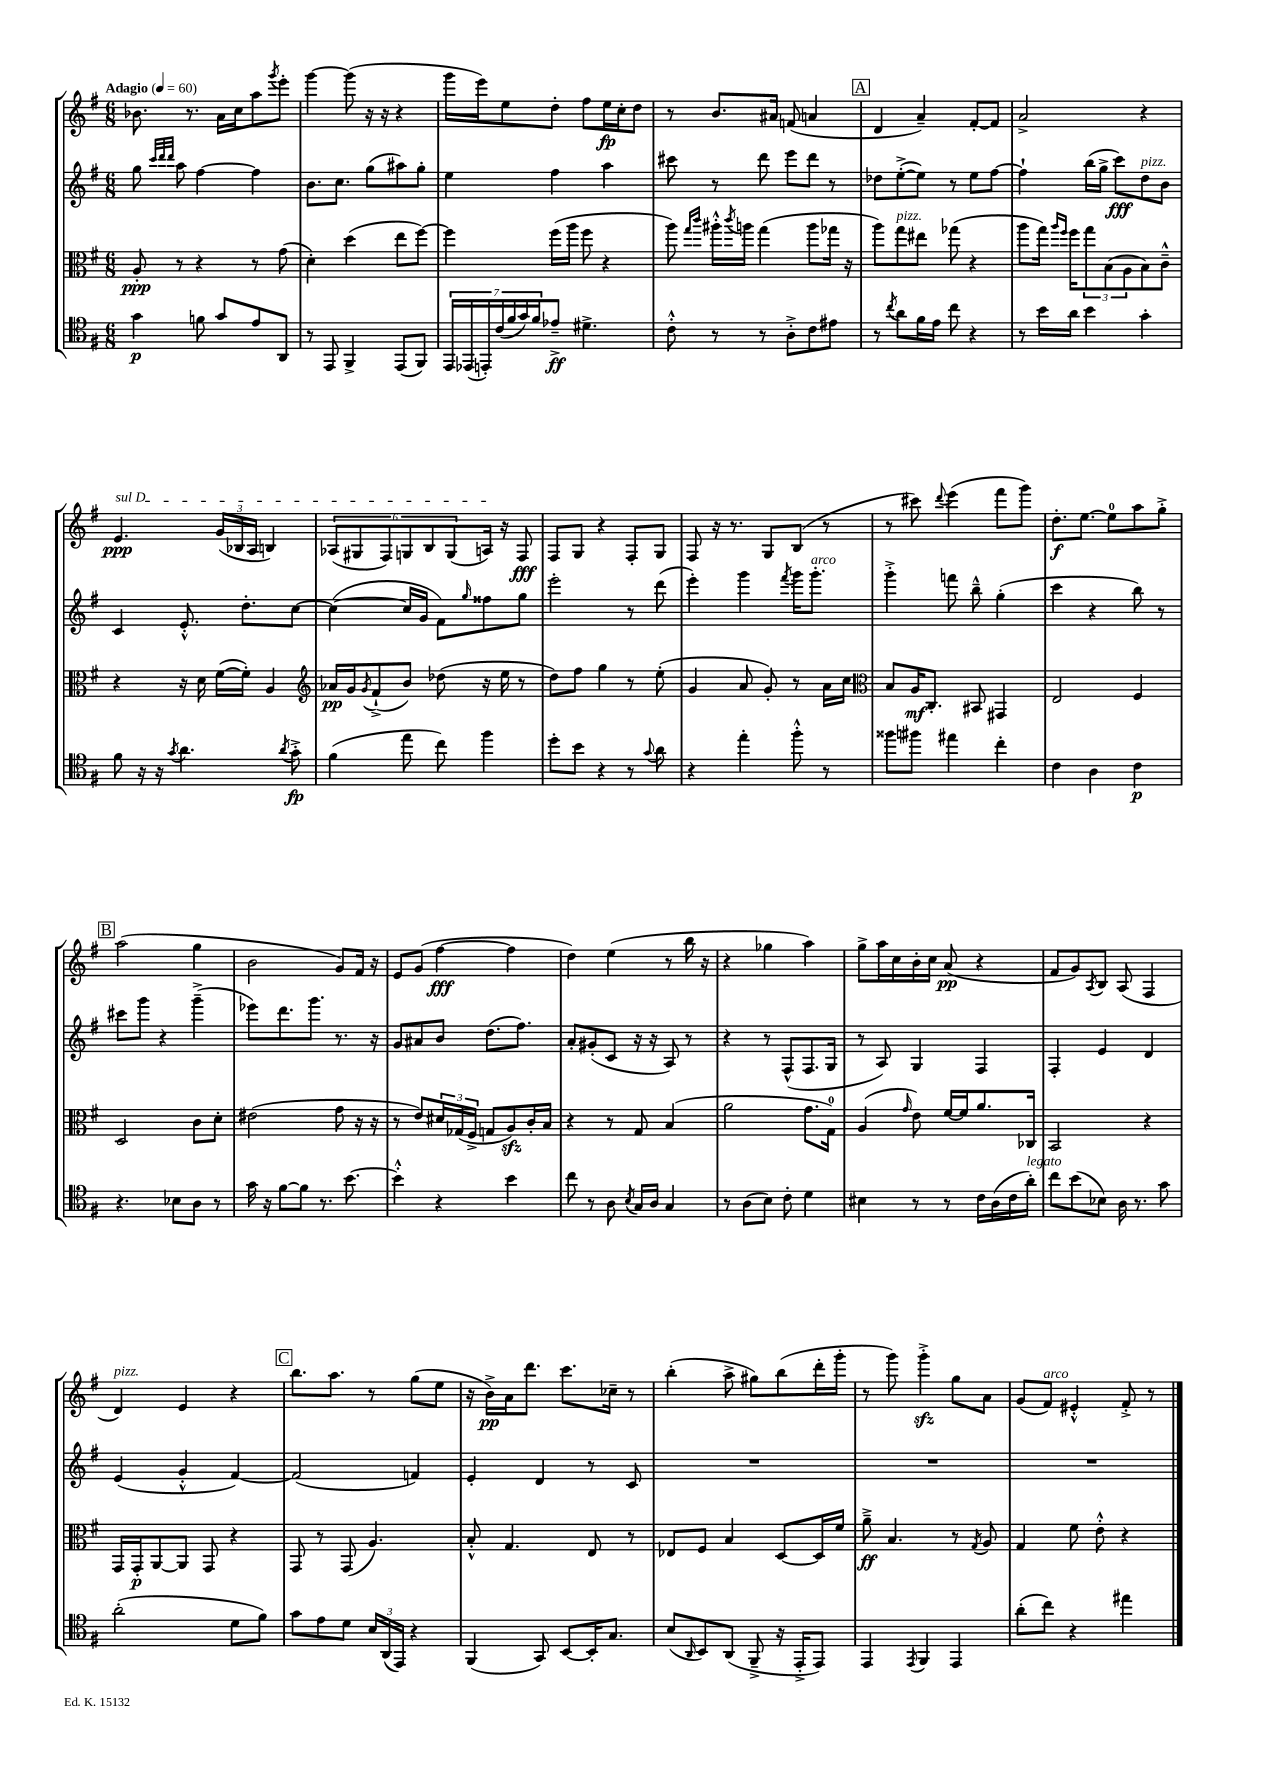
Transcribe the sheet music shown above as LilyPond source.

<<
\new StaffGroup <<
\new Staff = "s0" {
    \clef treble \key g \major \numericTimeSignature \time 6/8 \tempo "Adagio" 4 = 60
    bes'8. r8. a'16 c''16 a''8 \acciaccatura { g'''8 } e'''8-. |
    g'''4~ g'''8( r16 r16 r4 |
    g'''16 e'''16) e''8 d''8-. fis''8 e''16\fp c''16-. d''8 |
    r8 b'8. ais'16 f'8( a'4 |
    \mark \markup { \box "A" } d'4 a'4--) fis'8~-. fis'8 |
    a'2-> r4 |
    \once \override TextSpanner.bound-details.left.text = \markup { \italic "sul D" } e'4.\ppp\startTextSpan \tuplet 3/2 { g'16( bes16 a16 } b4) |
    \tuplet 6/4 { aes8( gis8 fis8) g8 b8 g8( } a16\stopTextSpan) r16 fis8\fff |
    fis8 g8 r4 fis8-. g8 |
    fis8 r16 r8. g8 b8( r8 |
    r8 cis'''8) \appoggiatura { d'''8 } e'''4( fis'''8 g'''8) |
    d''8.-.\f e''8.~ e''8-0 a''8 g''8-.-> |
    \mark \markup { \box "B" } a''2( g''4 |
    b'2 g'8) fis'16 r16 |
    e'8 g'8( fis''4~\fff fis''4 |
    d''4) e''4( r8 b''16 r16 |
    r4 ges''4 a''4) |
    g''8-> a''16 c''16 b'16-. c''16 a'8\pp( r4 |
    fis'8 g'8) \acciaccatura { a8 } b8 a8( fis4 |
    d'4^\markup { \italic "pizz." }) e'4 r4 |
    \mark \markup { \box "C" } b''8. a''8. r8 g''8( e''8 |
    r16 b'16->\pp) a'16 d'''8. c'''8. ces''16-- r8 |
    b''4-.( a''8-> gis''8) b''8( d'''16-. g'''16-. |
    r8 g'''8) g'''4-.->\sfz g''8 a'8 |
    g'8( fis'8^\markup { \italic "arco" }) eis'4-.-^ fis'8-.-> r8 \bar "|." |
}
\new Staff = "s1" {
    \clef treble \key g \major \numericTimeSignature \time 6/8
    g''8 \grace { c'''32 d'''32 d'''32 } a''8 fis''4~ fis''4 |
    b'8. c''8. g''8( ais''8) g''8-. |
    e''4 fis''4 a''4 |
    cis'''8 r8 d'''8 e'''8 d'''8 r8 |
    \mark \markup { \box "A" } des''8 e''8~-.->( e''8) r8 e''8 fis''8~ |
    fis''4-! b''16( g''16-> c'''8\fff) d''8^\markup { \italic "pizz." } b'8 |
    c'4 e'8.-.-^ d''8.-. c''8~ |
    c''4~( c''16 g'16 fis'8) \grace { g''16 } fisis''8 g''8 |
    e'''2-. r8 d'''8( |
    e'''4-.) g'''4 \acciaccatura { fis'''8 } g'''16 g'''8.-.^\markup { \italic "arco" } |
    g'''4-.-> f'''8 b''8---^ g''4-.( |
    c'''4 r4 b''8) r8 |
    \mark \markup { \box "B" } cis'''8 g'''8 r4 g'''4--->( |
    ees'''8) d'''8. g'''8. r8. r16 |
    g'8 ais'8 b'8 d''8.( fis''8.) |
    a'8-. gis'8-.( c'8 r16 r16 a8) r8 |
    r4 r8 fis8-^( fis8. g16 |
    r8 a8) g4 fis4 |
    fis4-. e'4 d'4 |
    e'4( g'4-.-^ fis'4~) |
    \mark \markup { \box "C" } fis'2( f'4) |
    e'4-. d'4 r8 c'8 |
    R2. |
    R2. |
    R2. \bar "|." |
}
\new Staff = "s2" {
    \clef alto \key g \major \numericTimeSignature \time 6/8
    a8-.\ppp r8 r4 r8 g'8( |
    d'4-.) d''4( e''8 fis''8~) |
    fis''4 fis''16( a''16 fis''8 r4 |
    a''8) \grace { g''16 c'''16 } ais''16-.-^ \acciaccatura { c'''8 } a''16 g''4( a''8 ges''16 r16 |
    \mark \markup { \box "A" } a''8) g''8^\markup { \italic "pizz." } eis''8 ges''8( r4 |
    a''8 g''16) \grace { a''16 fis''16 } fis''16 \tuplet 3/2 { g''8 b8( a8 } b8) c'8---^ |
    r4 r16 d'16 fis'16~( fis'16-.) a4 |
    \clef treble aes'16\pp g'16 \acciaccatura { g'8 } fis'8-!->( b'8) des''8( r16 e''16 r8 |
    d''8) fis''8 g''4 r8 e''8-.( |
    g'4 a'8 g'8-.) r8 a'16 c''16 |
    \clef alto b8 a16\mf c8.-. bis,8 gis,4 |
    e2 fis4 |
    \mark \markup { \box "B" } d2 c'8 d'8-. |
    eis'2( g'8 r16 r16 |
    r8 e'8) \tuplet 3/2 { dis'16 ges16( fis16-> } g8 a8\sfz) c'16-. b16 |
    r4 r8 g8 b4( |
    a'2 g'8. g16-0) |
    a4( \grace { g'16 } e'8) fis'16~ fis'16 a'8. ces16 |
    b,2 r4 |
    g,16 g,16-.\p a,8~ a,8 g,8 r4 |
    \mark \markup { \box "C" } g,8 r8 g,8( a4.) |
    b8-.-^ g4. e8 r8 |
    ees8 fis8 b4 d8~ d16 fis'16 |
    a'8--->\ff b4. r8 \acciaccatura { g8 } a8 |
    g4 fis'8 e'8-.-^ r4 \bar "|." |
}
\new Staff = "s3" {
    \clef tenor \key g \major \numericTimeSignature \time 6/8
    g'4\p f'8 g'8 e'8 a,8 |
    r8 e,8 fis,4-> e,8( fis,8) |
    \tuplet 7/4 { e,16 ees,16( e,16-.) c'16( fis'16 g'16) fis'16 } ees'8--->\ff dis'4.-> |
    c'8-.-^ r8 r8 a8-.-> c'8 eis'8 |
    \mark \markup { \box "A" } r8 \acciaccatura { c''8 } a'8 fis'16 e'16 c''8 r4 |
    r8 b'16 a'16 b'4 g'4-. |
    fis'8 r16 r16 \acciaccatura { g'8 } a'4. \acciaccatura { a'8 } g'8-.->\fp |
    fis'4( e''8 c''8) fis''4 |
    d''8-. b'8 r4 r8 \appoggiatura { g'8 } a'8 |
    r4 e''4-. fis''8-.-^ r8 |
    fisis''8 fis''8 eis''4 c''4-. |
    c'4 a4 c'4\p |
    \mark \markup { \box "B" } r4. bes8 a8 r8 |
    g'16 r16 fis'8~ fis'8 r8. b'8.~ |
    b'4-.-^ r4 b'4 |
    c''8 r8 a8 \acciaccatura { b8 } g16 a16 g4 |
    r8 a8( b8) c'8-. d'4 |
    bis4 r8 r8 c'16 a16( c'16 a'16-.^\markup { \italic "legato" }) |
    c''8 b'8( bes8) a16 r8. g'8 |
    a'2-.( d'8 fis'8) |
    \mark \markup { \box "C" } g'8 e'8 d'8 \tuplet 3/2 { b16 a,16( e,16) } r4 |
    fis,4( g,8) b,8~ b,16-. g8. |
    b8( \grace { a,16 } b,8) a,8( fis,8---> r16 e,16-.-> e,8) |
    e,4 \acciaccatura { e,8 } fis,4 e,4 |
    a'8-.( c''8) r4 eis''4 \bar "|." |
}
>>
>>
\layout { \context { \Score \remove "Bar_number_engraver" } }
